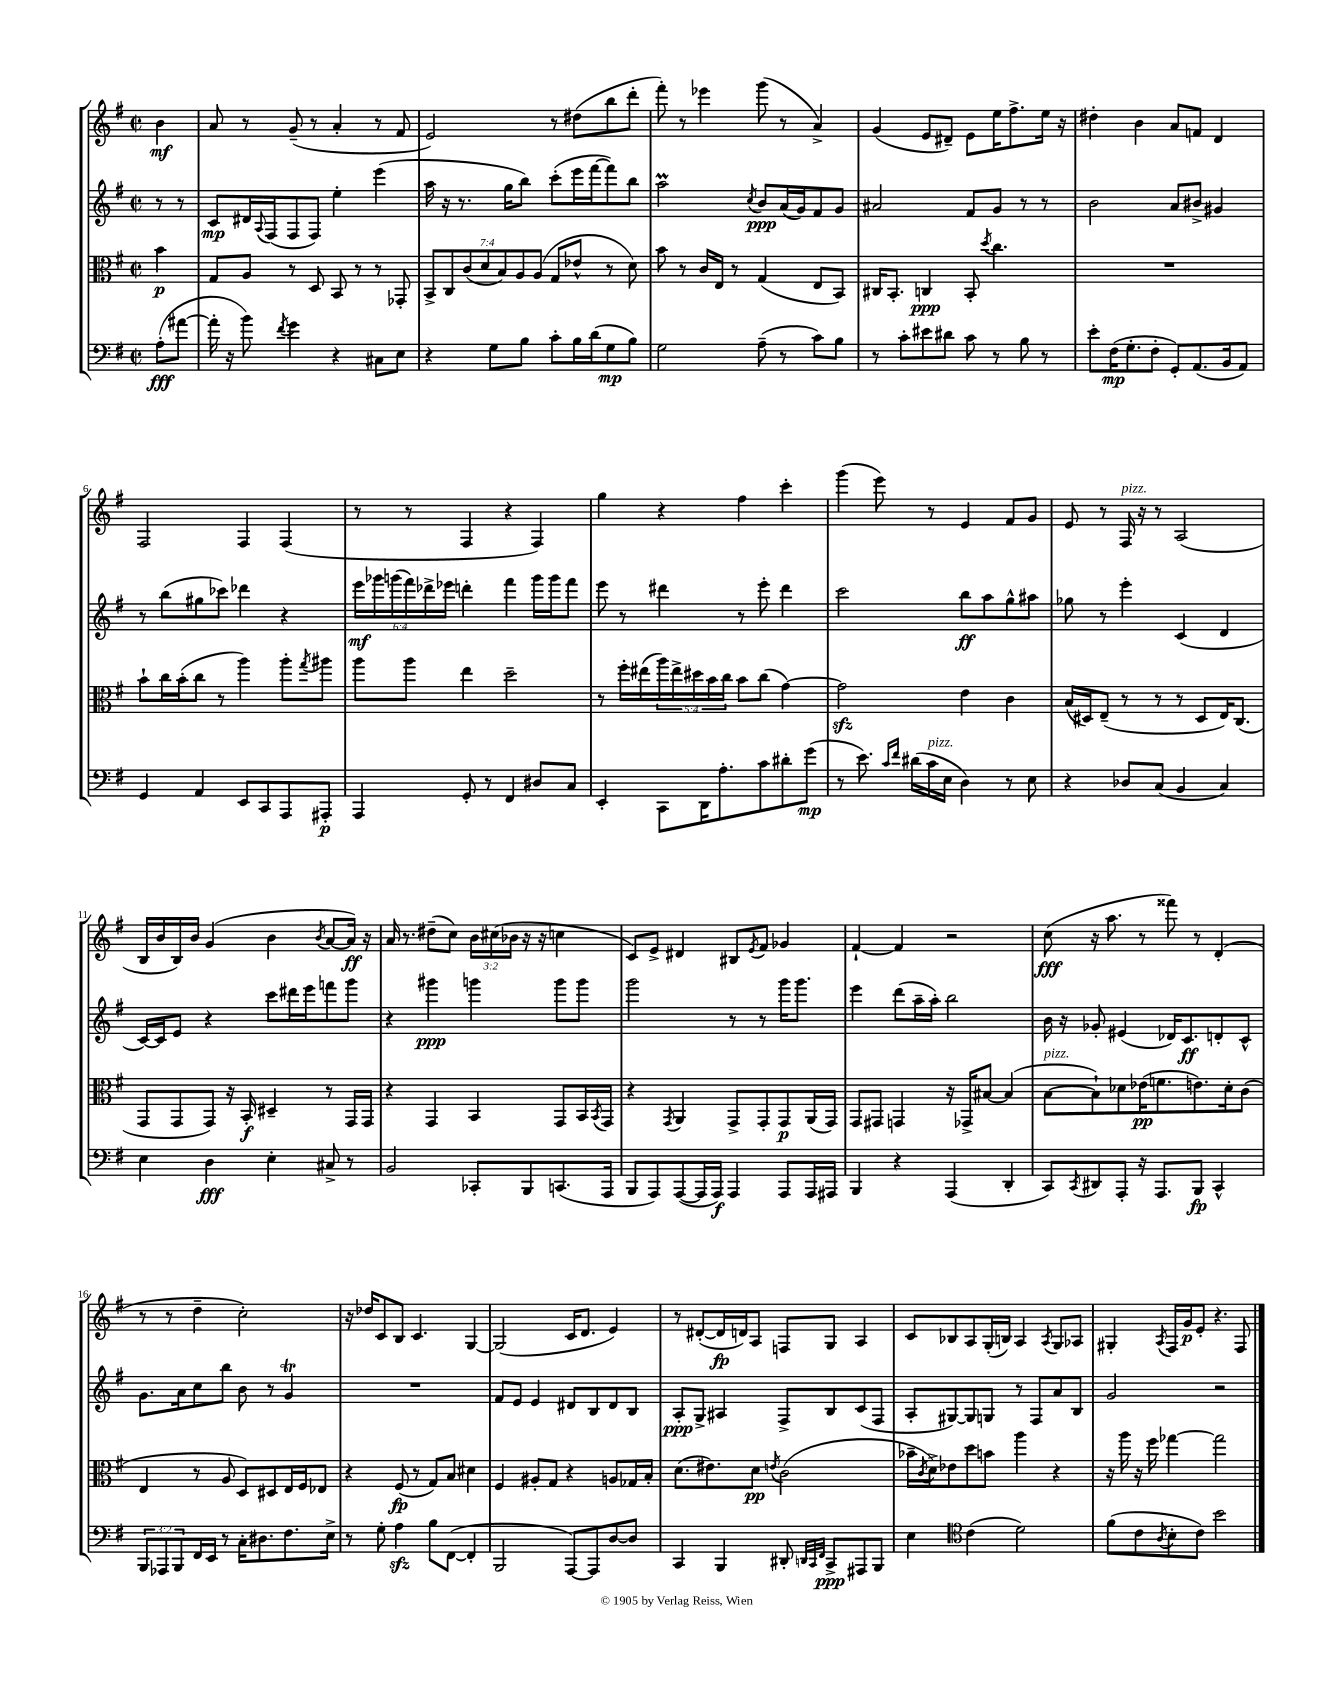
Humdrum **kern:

**kern	**kern	**kern	**kern
*staff4	*staff3	*staff2	*staff1
*clefF4	*clefC3	*clefG2	*clefG2
*k[f#]	*k[f#]	*k[f#]	*k[f#]
*M2/2	*M2/2	*M2/2	*M2/2
*met(c|)	*met(c|)	*met(c|)	*met(c|)
(8A'	4b	8r	4b
[8a#	.	8r	.
=	=	=	=
16a#']	8G	8c	8a
16r	.	.	.
8b)	8A	16d#	8r
.	.	8qqA	.
.	.	(16F#	.
8qf#	.	.	.
4g	8r	8F#	(8g~
.	8D	8F#)	8r
4r	8BB	4ee'	4a'
.	8r	.	.
8C#	8r	(4eee	8r
8E	8GG-'	.	8f#
=	=	=	=
4r	14BB^	16aa	2e)
.	.	16r	.
.	14C	.	.
.	.	8.r	.
.	(14c	.	.
.	14d	.	.
8G	.	.	.
.	14B)	.	.
.	.	16gg	.
.	14A	.	.
8B	.	8bb)	.
.	(14A	.	.
8c'	8G	(8ccc'	8r
16B	8e-^^	16eee	(8dd#
(16d	.	[16fff#	.
8G	8r	8fff#])	8bb
8B)	8d)	8bb	8ddd'
=	=	=	=
2G	8b	2aa	8fff#')
.	8r	.	8r
.	16c	.	4eee-
.	16E	.	.
.	8r	.	.
.	.	8qcc	.
(8A~	(4G	8b	(8ggg
8r	.	(16a	8r
.	.	16g)	.
8c)	8E	8f#	4a^)
8B	8BB)	8g	.
=	=	=	=
8r	16C#	2a#	(4g
.	8.BB'	.	.
8c'	.	.	.
8e#	4C	.	8e
8d#	.	.	8d#~)
8c	8BB'	8f#	8e
.	8qdd	.	.
8r	4.cc	8g	16ee
.	.	.	8.ff#^
8B	.	8r	.
8r	.	8r	16ee
.	.	.	16r
=	=	=	=
8e'	1r	2b	4dd#'
(16F#	.	.	.
8.G'	.	.	.
.	.	.	4b
8F#'	.	.	.
8GG')	.	8a	8a
(8.AA	.	8b#^	8f
.	.	4g#	4d
16BB	.	.	.
8AA)	.	.	.
=	=	=	=
4GG	8b`	8r	2F#
.	16cc	(8bb	.
.	(16b'	.	.
4AA	8cc	8gg#	.
.	8r	8ccc-)	.
8EE	4aa)	4ddd-	4F#
8CC	.	.	.
8AAA	8aa'	4r	(4F#
.	8qgg	.	.
8AAA#'	8aa#	.	.
=	=	=	=
4AAA	8aa	24eee	8r
.	.	24ggg-	.
.	.	(24ggg	.
.	8aa	24fff#)	8r
.	.	24ddd-^	.
.	.	24eee-	.
8GG'	4ee	4ddd'	4F#
8r	.	.	.
4FF#	2dd~	4fff#	4r
8D#	.	16ggg	4F#)
.	.	16ggg	.
8C	.	8fff#	.
=	=	=	=
4EE'	8r	8eee	4gg
.	16ff#'	8r	.
.	(16ee#	.	.
8CC	20aa)	4ddd#	4r
.	20ee#^	.	.
.	20dd#	.	.
16DD	.	.	.
.	20b	.	.
8.A'	.	.	.
.	20cc	.	.
.	8b	8r	4ff#
8c	(8cc	8eee'	.
8d#'	[4g)	4ddd#	4ccc'
(8g	.	.	.
=	=	=	=
8r	2g]	2ccc	(4ggg
8.e)	.	.	.
.	.	.	8eee)
16qqc	.	.	.
16qqf#	.	.	.
(16d#	.	.	.
16c	.	.	8r
16E	.	.	.
4D)	4e	8bb	4e
.	.	8aa	.
8r	4c	8gg^^	8f#
8E	.	8aa#	8g
=	=	=	=
4r	(16B	8gg-	8e
.	16D#)	.	.
.	(8E~	8r	8r
8D-	8r	4eee'	16F#
.	.	.	16r
(8C	8r	.	8r
4BB	8r	(4c	(2A
.	8D#	.	.
4C)	16E)	4d	.
.	(8.C	.	.
=	=	=	=
4E	8GG	[16c)	16B
.	.	16c]	16b
.	8GG	8e	16B)
.	.	.	16b
4D	8GG)	4r	(4g
.	16r	.	.
.	16BB'	.	.
4E'	4D#~	8ccc	4b
.	.	16ddd#	.
.	.	16eee	.
.	.	.	8qb
8C#^	8r	8fff	[8a
8r	16GG	8ggg	16a])
.	16GG	.	16r
=	=	=	=
2BB	4r	4r	16a
.	.	.	8.r
.	4GG	4ggg#	(8dd#~
.	.	.	8cc)
8CC-'	4BB	4ggg	24b
.	.	.	(24cc#
.	.	.	24b-
8BBB	.	.	16r
.	.	.	16r
(8.CC	8GG	8ggg	4cc
.	16BB	8ggg	.
.	8qBB	.	.
16AAA	16GG	.	.
=	=	=	=
8BBB	4r	2ggg	8c)
8AAA)	.	.	8e^
.	8qGG	.	.
([8AAA	4AA	.	4d#
16AAA]	.	.	.
16AAA)	.	.	.
4AAA	8GG^	8r	8B#
.	.	.	8qe
.	8GG'	8r	8f#
8AAA	8GG	16ggg	4g-
.	.	8.ggg	.
16AAA	(16AA	.	.
16AAA#	16GG)	.	.
=	=	=	=
4BBB	8GG	4eee	[4f#`
.	8GG#	.	.
4r	4GG	(8ddd	4f#]
.	.	16aa~	.
.	.	16aa')	.
(4AAA	16r	2bb	2r
.	16GG-^	.	.
.	[8B#	.	.
4DD'	(4B#]	.	.
=	=	=	=
8CC)	[8B	16b	(8cc
.	.	16r	.
8qCC	.	.	.
8DD#	8B`])	8g-'	16r
.	.	.	8.aa
8AAA'	8d-	(4e#	.
16r	(16e-	.	8r
8.AAA	8.f	.	.
.	.	16d-)	8fff##)
.	.	8.c	.
8BBB	8.e)	.	8r
4CC^^	.	8d'	(4d'
.	16d-'	.	.
.	(8c	8c^^	.
=	=	=	=
12BBB	4E	8.g	8r
12AAA-	.	.	.
.	.	.	8r
12BBB	.	.	.
.	.	16a	.
16FF#	8r	8cc	4dd~
16EE	.	.	.
8r	8A	8bb	.
16C'	8D)	8b	2cc')
8.D#	.	.	.
.	8D#	8r	.
8.F#	16E	4g	.
.	16F#	.	.
.	8E-	.	.
16E^	.	.	.
=	=	=	=
8r	4r	1r	16r
.	.	.	16dd-
8G'	.	.	8c
4A	(8F#	.	8B
.	8r	.	4.c
8B	8G)	.	.
([8FF#	8B	.	.
4FF#']	4d#	.	[4G
=	=	=	=
2BBB	4F#	8f#	(2G]
.	.	8e	.
.	8A#'	4e	.
.	8G	.	.
[8AAA)	4r	8d#	16c
.	.	.	8.d
8AAA]	.	8B	.
[8D	8A	8d#	4e)
8D]	16G-	8B	.
.	16B'	.	.
=	=	=	=
4CC	(8.d	8A'	8r
.	.	8G^	([8d#'
.	8.e#)	.	.
4BBB	.	4A#	16d#]
.	.	.	16d)
.	8d	.	8A
.	8qe	.	.
8DD#'	(2c	8F#^	8F
32qqDD	.	.	.
32qqCC	.	.	.
32qqFF#	.	.	.
8CC^	.	8B	8G
8AAA#	.	(8c	4A
8BBB	.	8F#	.
=	=	=	=
4E	16b-~	8A'	8c
.	8qc	.	.
.	16d^)	.	.
.	8e-	[8G#)	8B-
*clefC4	*	*	*
(4c	8dd	8G#]	8A
.	8b	8G	(16G'
.	.	.	16B)
2d)	4aa	8r	4A
.	.	8F#	.
.	.	.	8qA
.	4r	8a	8G
.	.	8B	8A-
=	=	=	=
(8f#	16r	2g	4G#'
.	16aa	.	.
8c	16r	.	.
.	16ff#	.	.
8qA	.	.	8qA
8B'	[4gg-	.	16F#
.	.	.	16g
8c)	.	.	8e'
2b	2gg-]	2r	4.r
.	.	.	8F#
==	==	==	==
*-	*-	*-	*-
